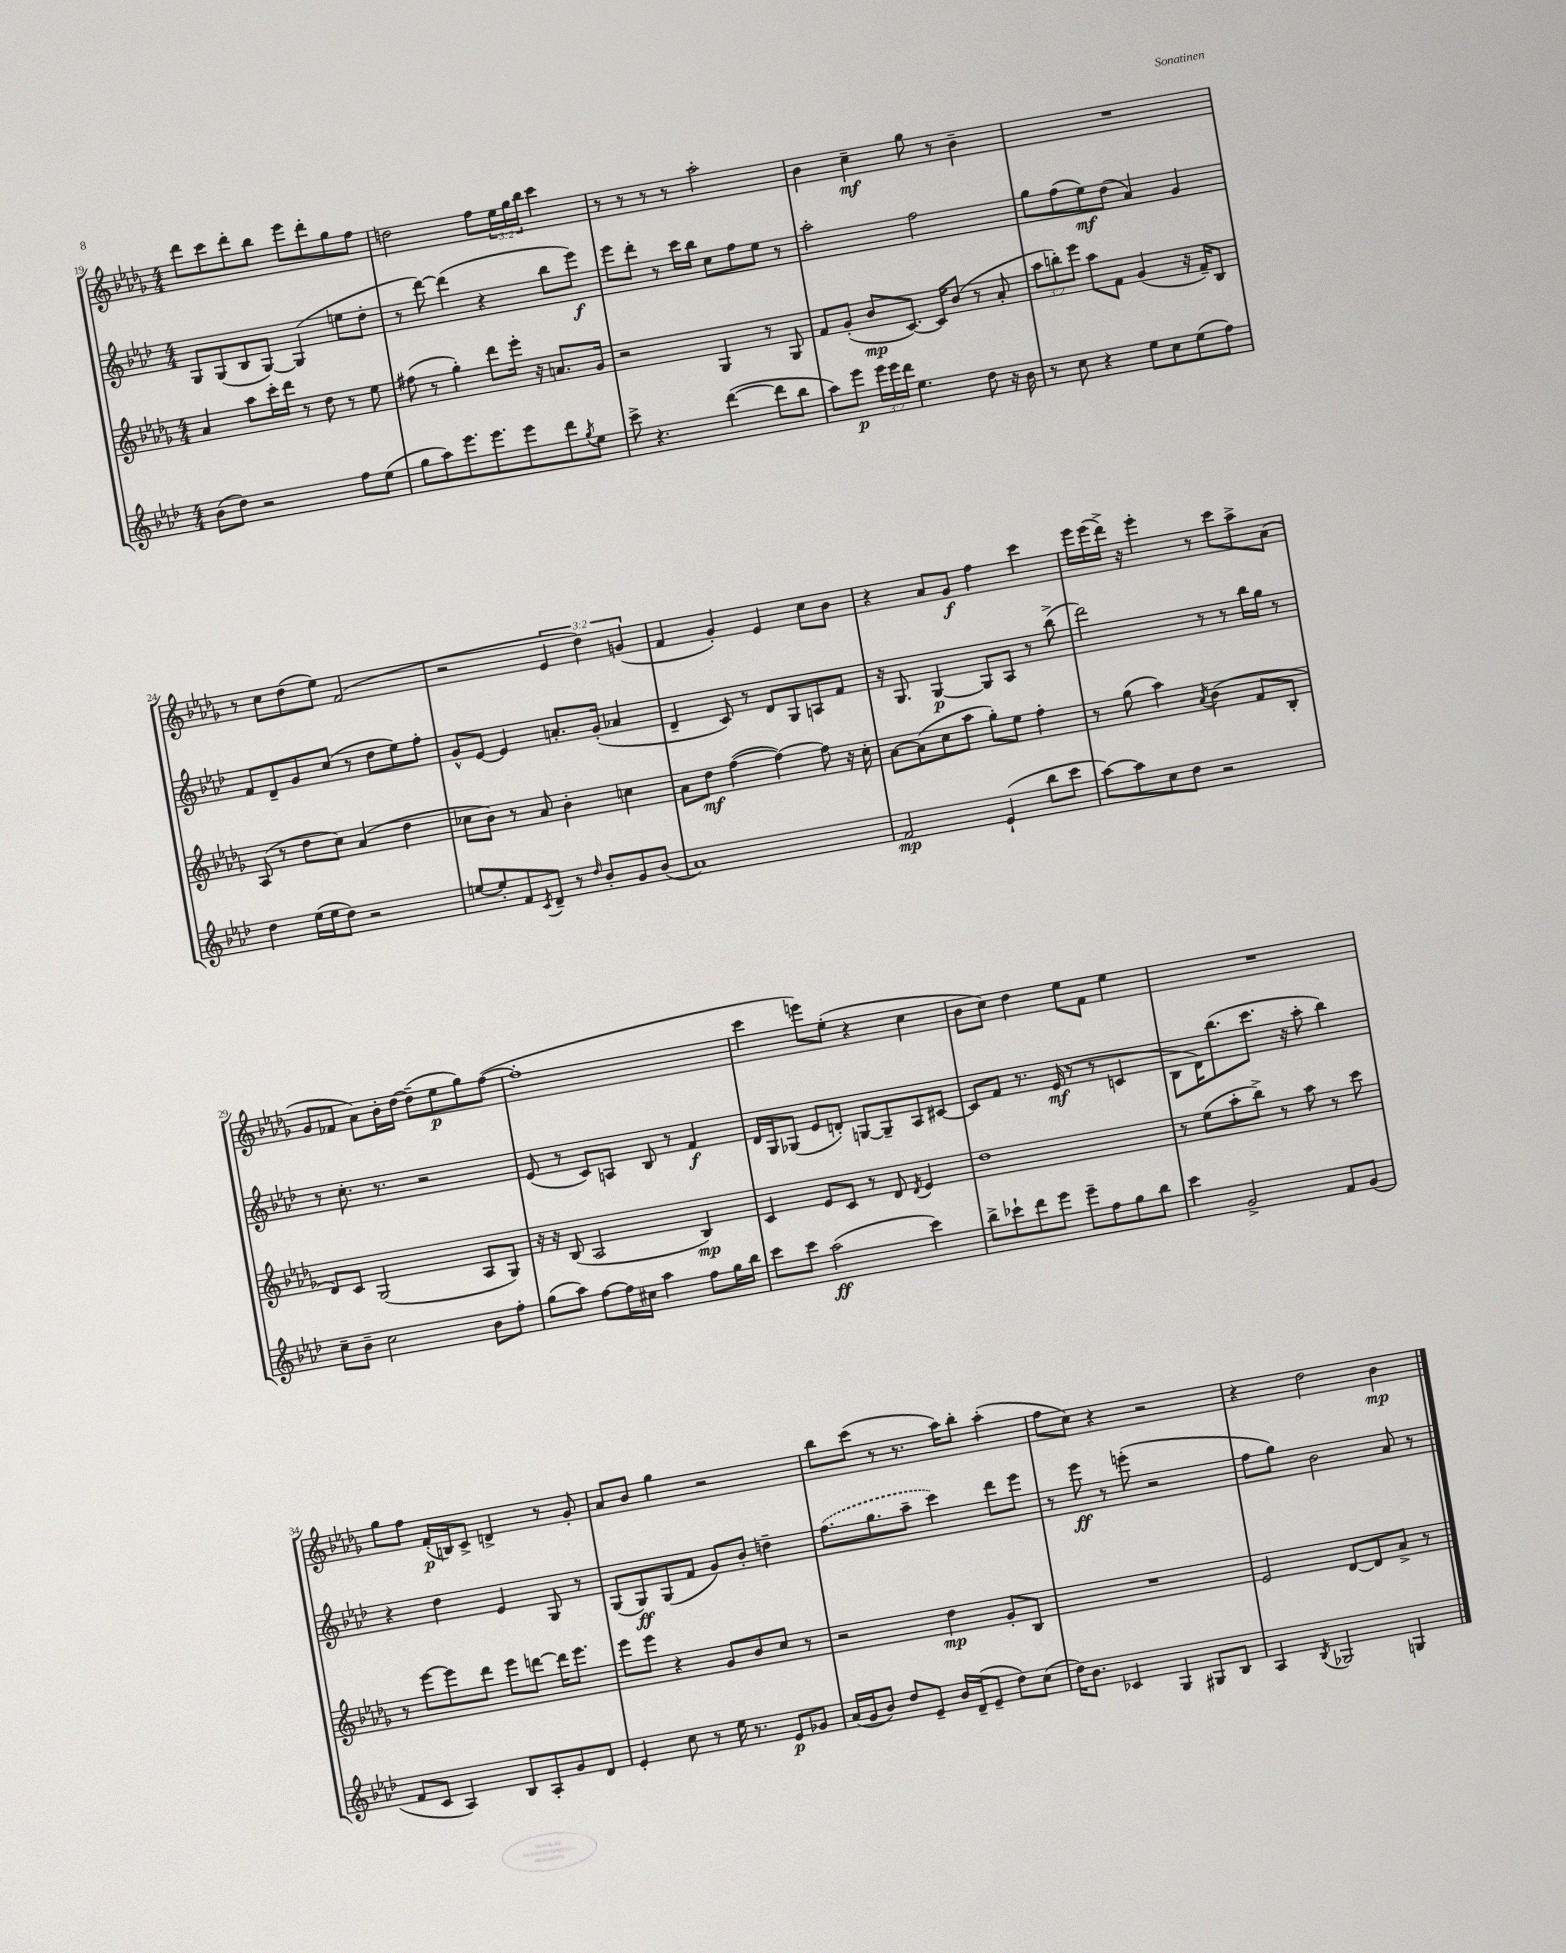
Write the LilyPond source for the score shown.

<<
\new StaffGroup <<
\new Staff = "s0" {
    \clef treble \key des \major \numericTimeSignature \time 4/4 \override Staff.TupletNumber.text = #tuplet-number::calc-fraction-text
    des'''8 c'''8 des'''8-. bes''8 ees'''8 des'''8-. ges''8 f''8 |
    d''2 f''8 \tuplet 3/2 { ees''16 ges''16 bes''16 } c'''4 |
    r8 r8 r8 r8 aes''2-. |
    bes'4 c''4--\mf ges''8 r8 bes'4-- |
    R1 |
    r8 c''8 des''8( ees''8) f'2( |
    r2 \tuplet 3/2 { ees'4 des''4) g'4( } |
    f'4 ges'4-.) ees'4 c''8 bes'8 |
    r4 aes'8 ges'8\f f''4 c'''4 |
    ees'''16 ees'''16( des'''16->) r16 ees'''4-. r8 c'''8 aes''8-> aes'8( |
    ges'8 fes'8 aes'8) bes'16-. des''16~ des''8--( ees''8\p ges''8) f''8~( |
    f''1-. |
    c'''4 e'''8) ees''8-.( r4 c''4 |
    bes'8 c''8) des''4 ees''8 f'8 ees''4 |
    R1 |
    ges''8 f''8 f'16-.\p( b16) c'8-> d'4-> r8 ges'8-. |
    aes'8 bes'8 ges''4 r2 |
    bes''8 c'''8( r8 r8. aes''16) bes''8-. aes''4-.( |
    f''8 c''8) r4 r2 |
    r4 des''2 bes'4\mp \bar "|." |
}
\new Staff = "s1" {
    \clef treble \key aes \major \numericTimeSignature \time 4/4
    g8 g8( bes8 g8~) g4( e''8 des''8-. |
    r8 des'''8~) des'''4( r4 bes''8 ees'''8\f) |
    ees'''8 des'''8-. r8 c'''16 bes''16 c''8 f''8 ees''8 r8 |
    aes''2-. f''2 |
    g''8 f''8( ees''8\mf) des''8( aes'4) g'4 |
    f'8 des'8-- g'8 c''8( r8 des''8 ees''8) f''8-. |
    g'8-^ ees'8~ ees'4 a'8.-. g'16-.( aes'4 |
    des'4-- c'8) r8 des'8 g8 a8 f'8 |
    r16 g8. g4~\p g8 aes8 r8 bes''8->( |
    des'''2) r8 r8 bes''16 g''16 r8 |
    r8 c''8.-. r8. r2 |
    ees'8( r8 c'8) a8 bes8 r8 f'4\f |
    des'16 g16 ges8( ees'8 d'8-.) g8~ g8-- aes8 cis'8~ |
    cis'8 f'8 r8. ees'16\mf( r8 r8 c'4 |
    bes8 des'16) bes''8.( c'''8. r16 aes''8-. bes''4) |
    r4 des''4 ees'4 g8 r8 |
    g8( g8\ff) g8( f'8 g'8) bes'8-. d''4-- |
    \once \slurDashed f''8.( g''8. aes''8-- c'''4) des'''8 ees'''8 |
    r8 ees'''8\ff r8 e'''8-.( r2 |
    f''8 g''8) bes'2 aes'8 r8 \bar "|." |
}
\new Staff = "s2" {
    \clef treble \key des \major \numericTimeSignature \time 4/4 \override Staff.TupletNumber.text = #tuplet-number::calc-fraction-text
    aes'4 aes''8 c'''16-. des'''16 r8 des''8 r8 ees''8 |
    fis''8( r8 ges''4-.) des'''8 ees'''16-. r16 a'8. ges'16 |
    r2 ges4 r8 ges8 |
    f'8 ges'8-.( bes'8\mp c'8.~) c'16 bes'8( r8 aes'8-. |
    \tuplet 3/2 { aes''8 b''8-.) ees'''8 } aes''8 f'8 ges'4( r16 f'16--) bes8 |
    aes8( r8 des''8 c''8) aes'4( des''4 |
    ces''8 bes'8) r8 aes'8 bes'4-. c''4 |
    aes'8 des''8\mf f''4~( f''4~) f''8 r16 c''16-. |
    aes'8~ aes'8( c''8 aes''8 ges''8-.) ees''8 f''4-. |
    r8 ges''8( aes''4) \acciaccatura { aes'8 } bes'4( f'8 bes8-. |
    des'8) c'8 ges2( aes8 ges8) |
    r16 r16 bes8( aes2 bes4\mp) |
    c'4 ees'8 c'8 r8 des'8 \acciaccatura { des'8 } ees'4 |
    des''1 |
    r8 ees''8( aes''8-. bes''8->) r8 aes''8 r8 c'''8 |
    r8 ees'''8~ ees'''8 des'''8 ees'''8 d'''8~ d'''16 ees'''8. |
    ees'''8 ees'''8 r4 ges'8 bes'8 c''8 r8 |
    r2 des''4\mp ges'8-. bes8 |
    R1 |
    ees'2 des'8~ des'8 aes'8-> r8 \bar "|." |
}
\new Staff = "s3" {
    \clef treble \key aes \major \numericTimeSignature \time 4/4 \override Staff.TupletNumber.text = #tuplet-number::calc-fraction-text
    bes'8( des''8) r2 f''8 ees''8( |
    g''8 aes''8) ees'''8. ees'''8. ees'''8 des'''8 \acciaccatura { g''8 } ees''8 |
    c'''8-> r4. des'''4~( des'''8 bes''8 |
    aes''8) ees'''8\p \tuplet 3/2 { ees'''16 ees'''16 des'''16 } ees''4. des''8 r16 bes'16 |
    r8 c''8 r4 ees''8 c''8 ees''8( f''8) |
    des''4 ees''16( ees''16 des''8) r2 |
    e''8~ e''8-. f'8 \acciaccatura { c'8 } des'8-- r8 \grace { des''16 } bes'8-. g'8 bes'8( |
    aes'1) |
    f'2\mp ees'4-!( bes''8 c'''8 |
    aes''8~) aes''8 c''8 des''8 r2 |
    c''8-- bes'8-- c''2 bes'8 f''8-. |
    g''8( aes''8) f''8~ f''16 cis''16 aes''4 f''8 g''16 bes''16 |
    c'''8 c'''8 aes''2\ff( c'''4) |
    bes''8-> ces'''8-! des'''8 ees'''8 ees'''8-- f''8 g''8 bes''8 |
    c'''4 g'2-> f'8 g'8( |
    f'8 c'8 aes4) bes8 aes8-. g'8 des'8 |
    ees'4-. c''8 r8 ees''16 r8. ees'8\p ges'8 |
    aes'16( g'16 bes'8) des''8 ees'8-- bes'16 des'16--( ees'8-- des''8) c''8( |
    des''16) bes'8. ces'4 g4 gis8 bes8 |
    aes4 \acciaccatura { bes8 } ges2 g4 \bar "|." |
}
>>
>>
\layout { \context { \Score currentBarNumber = #19 } }
